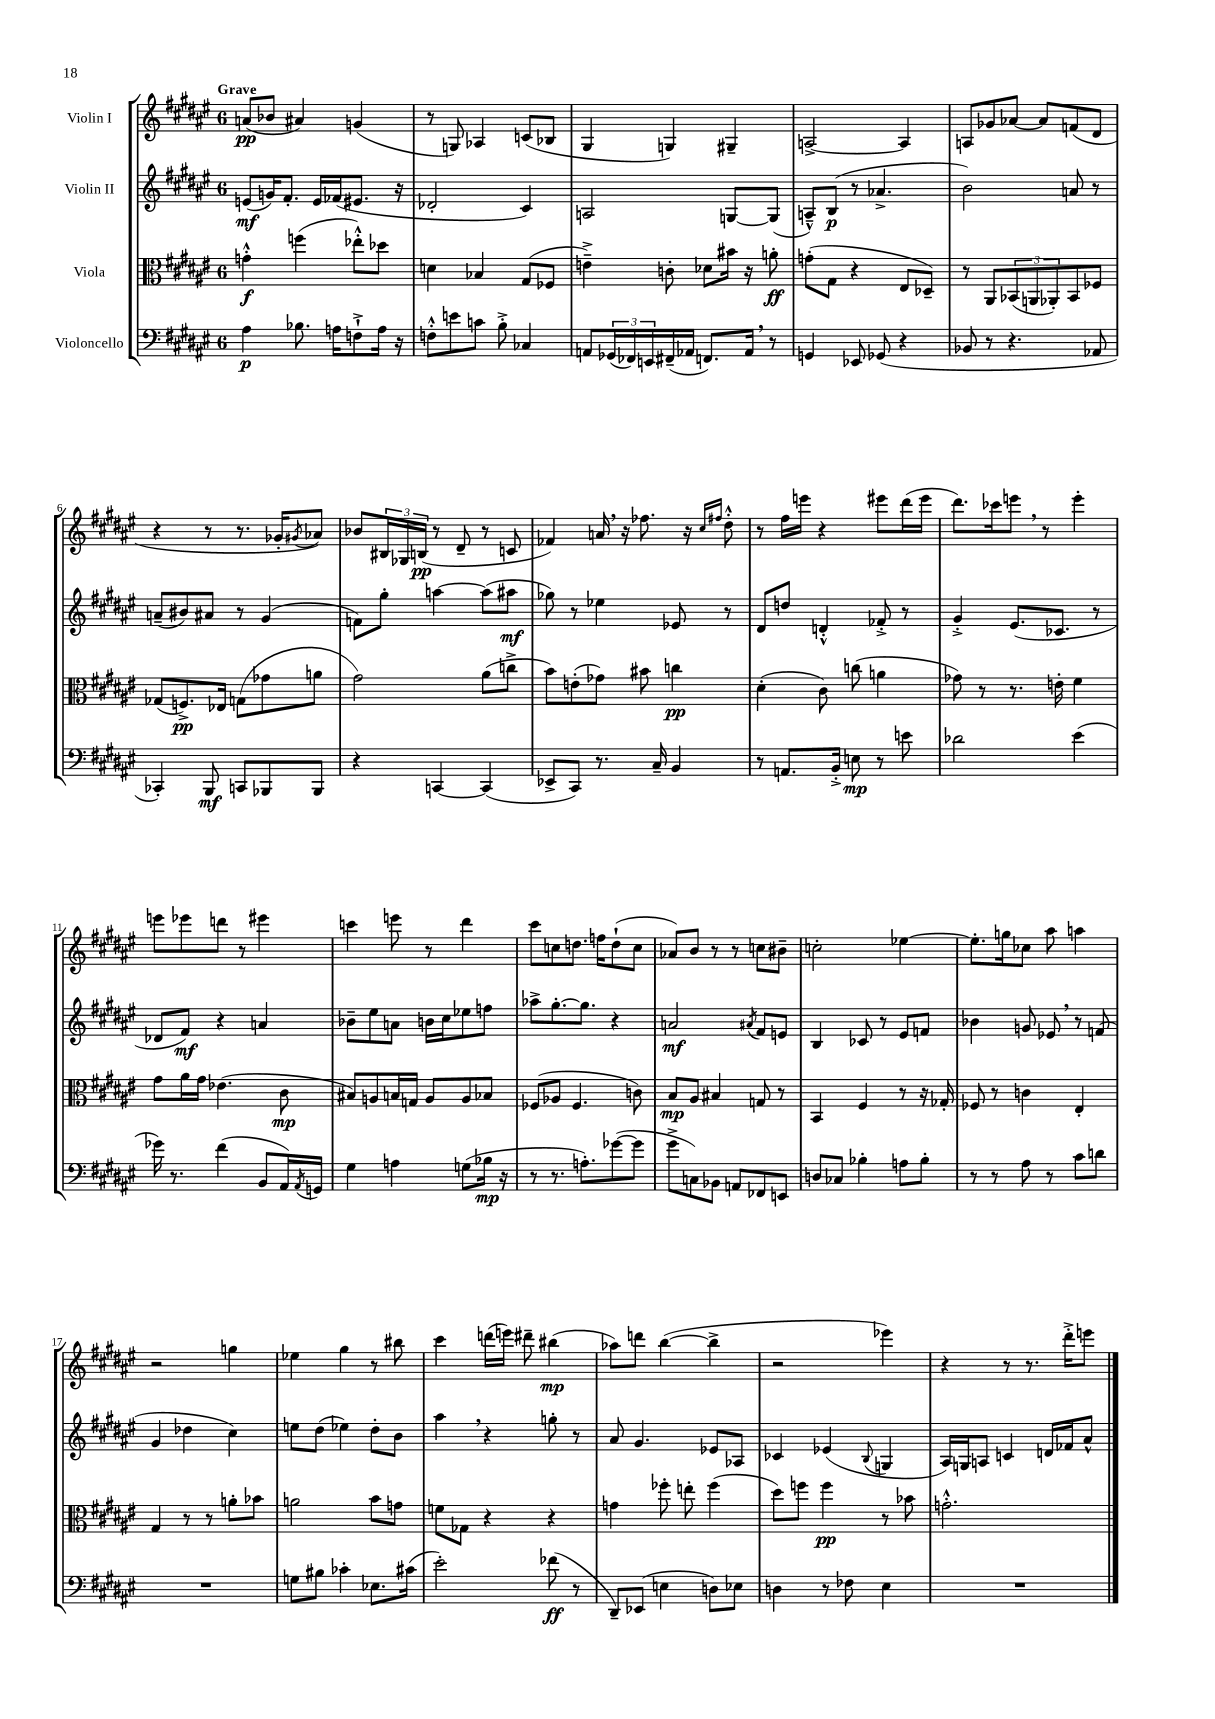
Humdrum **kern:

**kern	**dynam	**kern	**dynam	**kern	**dynam	**kern	**dynam
*part4	*part4	*part3	*part3	*part2	*part2	*part1	*part1
*staff4	*staff4	*staff3	*staff3	*staff2	*staff2	*staff1	*staff1
*I"Violoncello	*	*I"Viola	*	*I"Violin II	*	*I"Violin I	*
*clefF4	*	*clefC3	*	*clefG2	*	*clefG2	*
*k[f#c#g#d#a#e#]	*	*k[f#c#g#d#a#e#]	*	*k[f#c#g#d#a#e#]	*	*k[f#c#g#d#a#e#]	*
*M6/8	*	*M6/8	*	*M6/8	*	*M6/8	*
=1	=1	=1	=1	=1	=1	=1	=1
!	!	!	!	!	!	!LO:TX:a:B:t=Grave	!
4A#\	p	4gn'^^\	f	(8en/L	mf	(8an/L	pp
.	.	.	.	16gn/K)	.	8b-X/J	.
.	.	.	.	8.f#'/J	.	.	.
8.B-X\	.	(4ffn\	.	.	.	4a#X/)	.
.	.	.	.	16e/LL	.	.	.
16An\KL	.	.	.	(16f-X/J	.	.	.
8Fn`^\	.	8ee-X'^^\L)	.	8.e#X/J	.	(4gn/	.
16A\Jk	.	8dd-X\J	.	.	.	.	.
16r	.	.	.	16r	.	.	.
=2	=2	=2	=2	=2	=2	=2	=2
8Fn'^^\L	.	4dn\	.	2d-X'/	.	8r	.
8en\	.	.	.	.	.	8Gn/)	.
8cn\J	.	4B-X/	.	.	.	4A-X/	.
8B'^\	.	.	.	.	.	.	.
4C-X/	.	(8G#/L	.	4c#/)	.	(8cn/L	.
.	.	8F-X/J	.	.	.	8B-X/J	.
=3	=3	=3	=3	=3	=3	=3	=3
8AAn/L	.	4en~^\)	.	2An/	.	4G#/	.
(24GG-X/L	.	.	.	.	.	.	.
24FF-X/)	.	.	.	.	.	.	.
24EEn/	.	.	.	.	.	.	.
(16FF#X~/	.	8cn'\	.	.	.	4Gn/)	.
16AA-X/JJ	.	.	.	.	.	.	.
8.FFn/L)	.	8d-X\L	.	.	.	.	.
.	.	16b#X\Jk	.	[8Gn/L	.	4G#X~/	.
16AA-,/Jk	.	16r	.	.	.	.	.
8r	.	8an'\	ff	(8G/J]	.	.	.
=4	=4	=4	=4	=4	=4	=4	=4
4GGn/	.	(8gn'\L	.	8An~^^/L)	.	[2An^/	.
.	.	8G#\J	.	(8B/J	p	.	.
8EE-X/	.	4r	.	8r	.	.	.
(8GG-X/	.	.	.	4.a-X^/	.	.	.
4r	.	8E#/L	.	.	.	4A/]	.
.	.	8D-X~/J)	.	.	.	.	.
=5	=5	=5	=5	=5	=5	=5	=5
8BB-X/	.	8r	.	2b\)	.	8An/L	.
8r	.	8AA#/L	.	.	.	8g-X/	.
4.r	.	(12BB-X/	.	.	.	[8a-X/J	.
.	.	12AAn/	.	.	.	.	.
.	.	.	.	.	.	8a-/L]	.
.	.	12AA-X'/)	.	.	.	.	.
.	.	8BB-/	.	8an/	.	(8fn/	.
8AA-X/	.	8F-X/J	.	8r	.	8d#/J	.
!!LO:LB:g=z
=6	=6	=6	=6	=6	=6	=6	=6
4CC-X'/)	.	(8G-X/L	.	(8an~/L	.	4r	.
.	.	8.Fn^/)	pp	8b#X/)	.	.	.
8BBB/	mf	.	.	8a#X/J	.	8r	.
.	.	16E-X/Jk	.	.	.	.	.
8CCn/L	.	(8Gn\L	.	8r	.	8.r	.
8BBB-X/	.	8g-X\	.	(4g#/	.	.	.
.	.	.	.	.	.	16g-X'/KL	.
.	.	.	.	.	.	8qg#X/	.
8BBB-/J	.	8an\J	.	.	.	8a-X/J)	.
=7	=7	=7	=7	=7	=7	=7	=7
4r	.	2g#\)	.	8fn\L)	.	8b-X/L	.
.	.	.	.	8gg#'\J	.	24B#X/L	.
.	.	.	.	.	.	24G-X/	.
.	.	.	.	.	.	(24Bn/JJ	pp
[4CCn/	.	.	.	[4aan\	.	8r	.
.	.	.	.	.	.	8d#~/	.
(4CC/]	.	(8a#\L	.	(8aa\L]	.	8r	.
.	.	8ccn^\J	.	8aa#X\J	mf	8cn/	.
=8	=8	=8	=8	=8	=8	=8	=8
8EE-X^/L	.	8b\L)	.	8gg-X\)	.	4f-X/)	.
8CC#/J)	.	(8en'\	.	8r	.	.	.
8.r	.	8g-X\J)	.	4ee-X\	.	16an,/	.
.	.	.	.	.	.	16r	.
.	.	8b#X\	.	.	.	8.ff-X\	.
16C#~/	.	.	.	.	.	.	.
4BB/	.	4ccn\	pp	8e-X/	.	.	.
.	.	.	.	.	.	16r	.
.	.	.	.	.	.	16qqcc#/LL	.
.	.	.	.	.	.	16qqff#X/JJ	.
.	.	.	.	8r	.	8dd#'^^\	.
=9	=9	=9	=9	=9	=9	=9	=9
8r	.	(4d#'\	.	8d#/L	.	8r	.
8.AAn/L	.	.	.	8ddn/J	.	16ff#\LL	.
.	.	.	.	.	.	16eeen\JJ	.
.	.	8c#\)	.	4dn'^^/	.	4r	.
16BB'^/Jk	.	.	.	.	.	.	.
8En\	mp	(8ccn\	.	.	.	.	.
8r	.	4an\	.	8f-X'^/	.	8eee#X\L	.
8en\	.	.	.	8r	.	(16ddd#\L	.
.	.	.	.	.	.	16eee#\JJ	.
=10	=10	=10	=10	=10	=10	=10	=10
2d-X\	.	8g-X\)	.	4g#'^/	.	8.ddd#\L)	.
.	.	8r	.	.	.	.	.
.	.	.	.	.	.	16ccc-X\k	.
.	.	8.r	.	(8.e#/L	.	8eeen,\J	.
.	.	.	.	.	.	8r	.
.	.	16en'\	.	8.c-X/J	.	.	.
(4e#\	.	4f#\	.	.	.	4eee'\	.
.	.	.	.	8r	.	.	.
!!LO:LB:g=z
=11	=11	=11	=11	=11	=11	=11	=11
16g-X\)	.	8g#\L	.	8d-X/L	.	8eeen\L	.
8.r	.	.	.	.	.	.	.
.	.	16a#\L	.	8f#/J)	mf	8eee-X\	.
.	.	16g#\JJ	.	.	.	.	.
(4f#\	.	(4.e-X\	.	4r	.	8dddn\J	.
.	.	.	.	.	.	8r	.
8BB/L	.	.	.	4an/	.	4eee#X\	.
16AA#/L)	.	8c#\	mp	.	.	.	.
8qAA#/	.	.	.	.	.	.	.
16GGn/JJ	.	.	.	.	.	.	.
=12	=12	=12	=12	=12	=12	=12	=12
4G#\	.	8B#X/L)	.	8b-X~\L	.	4cccn\	.
.	.	8An/	.	8ee#\	.	.	.
4An\	.	16Bn/L	.	8an\J	.	8eeen\	.
.	.	16Gn/JJ	.	.	.	.	.
.	.	8A/L	.	16bn\LL	.	8r	.
.	.	.	.	16cc#\J	.	.	.
(8Gn\L	.	8A/	.	8ee-X\	.	4ddd#\	.
16B-X\Jk	mp	8B-X/J	.	8ffn\J	.	.	.
16r	.	.	.	.	.	.	.
=13	=13	=13	=13	=13	=13	=13	=13
8r	.	(8F-X/L	.	8aa-X^\L	.	8ccc#\L	.
8.r	.	8A-X/J	.	[8.gg#'\	.	8ccn\	.
.	.	4.F-/	.	.	.	8.ddn\J	.
8.An'\L)	.	.	.	8.gg#\J]	.	.	.
.	.	.	.	.	.	16ffn\KL	.
([8g-X\	.	.	.	4r	.	(8dd`\	.
8g-\J]	.	8cn\)	.	.	.	8cc\J	.
=14	=14	=14	=14	=14	=14	=14	=14
8g#^\L	.	8B/L	mp	2an/	mf	8a-X/L)	.
8Cn\)	.	8A#/J	.	.	.	8b/J	.
8BB-X\J	.	4B#X/	.	.	.	8r	.
8AAn/L	.	.	.	.	.	8r	.
.	.	.	.	8qa#X/	.	.	.
8FF-X/	.	8Gn/	.	8f#/L	.	8ccn\L	.
8EEn/J	.	8r	.	8en/J	.	8b#X~\J	.
=15	=15	=15	=15	=15	=15	=15	=15
8Dn/L	.	4BB/	.	4B/	.	2ccn'\	.
8C-X/J	.	.	.	.	.	.	.
4B-X'\	.	4F#/	.	8c-X/	.	.	.
.	.	.	.	8r	.	.	.
8An\L	.	8r	.	8e#/L	.	[4ee-X\	.
8B-'\J	.	16r	.	8fn/J	.	.	.
.	.	16G-X'/	.	.	.	.	.
=16	=16	=16	=16	=16	=16	=16	=16
8r	.	8F-X/	.	4b-X\	.	8.ee-'\L]	.
8r	.	8r	.	.	.	.	.
.	.	.	.	.	.	16ggn\k	.
8A#\	.	4cn\	.	8gn/	.	8cc-X\J	.
8r	.	.	.	8e-X,/	.	8aa#\	.
8c#\L	.	4E#'/	.	8r	.	4aan\	.
8dn\J	.	.	.	(8fn/	.	.	.
!!LO:LB:g=z
=17	=17	=17	=17	=17	=17	=17	=17
2.r	.	4G#/	.	4g#/	.	2r	.
.	.	8r	.	4dd-X\	.	.	.
.	.	8r	.	.	.	.	.
.	.	8an'\L	.	4cc#\)	.	4ggn\	.
.	.	8b-X\J	.	.	.	.	.
=18	=18	=18	=18	=18	=18	=18	=18
8Gn\L	.	2an\	.	8een\L	.	4ee-X\	.
8B#X\J	.	.	.	(8dd#\J	.	.	.
4c-X'\	.	.	.	4ee-X\)	.	4gg#\	.
8.E-X\L	.	8b\L	.	8dd#'\L	.	8r	.
.	.	8gn\J	.	8b\J	.	8bb#X\	.
(16c#X\Jk	.	.	.	.	.	.	.
=19	=19	=19	=19	=19	=19	=19	=19
2e#'\)	.	8fn\L	.	4aa#,\	.	4ccc#\	.
.	.	8G-X\J	.	.	.	.	.
.	.	4r	.	4r	.	(16dddn\LL	.
.	.	.	.	.	.	16eeen\JJ)	.
.	.	.	.	.	.	8ddd#X~\	.
(8f-X\	ff	4r	.	8ggn'\	.	(4bb#X\	mp
8r	.	.	.	8r	.	.	.
=20	=20	=20	=20	=20	=20	=20	=20
8DD#~/L)	.	4gn\	.	8a#/	.	8aa-X\L)	.
(8EE-X/J	.	.	.	4.g#/	.	8dddn\J	.
4En\	.	8ff-X'\	.	.	.	([4bb\	.
.	.	8een'\	.	.	.	.	.
8Dn\L)	.	(4ff-\	.	8e-X/L	.	4bb^\]	.
8E-X\J	.	.	.	8A-X/J	.	.	.
=21	=21	=21	=21	=21	=21	=21	=21
4Dn\	.	8dd#\L)	.	4c-X/	.	2r	.
.	.	8ffn\J	.	.	.	.	.
8r	.	4ff\	pp	(4e-X/	.	.	.
8F-X\	.	.	.	.	.	.	.
.	.	.	.	8qqB/	.	.	.
4E#\	.	8r	.	4Gn/	.	4eee-X\)	.
.	.	8b-X\	.	.	.	.	.
=22	=22	=22	=22	=22	=22	=22	=22
2.r	.	2.gn'^^\	.	16A#/LL)	.	4r	.
.	.	.	.	16Gn/J	.	.	.
.	.	.	.	8An/J	.	.	.
.	.	.	.	4cn/	.	8r	.
.	.	.	.	.	.	8.r	.
.	.	.	.	16dn/LL	.	.	.
.	.	.	.	16f-X/J	.	16ddd#'^\KL	.
.	.	.	.	8a#^^/J	.	8eeen\J	.
==	==	==	==	==	==	==	==
*-	*-	*-	*-	*-	*-	*-	*-
